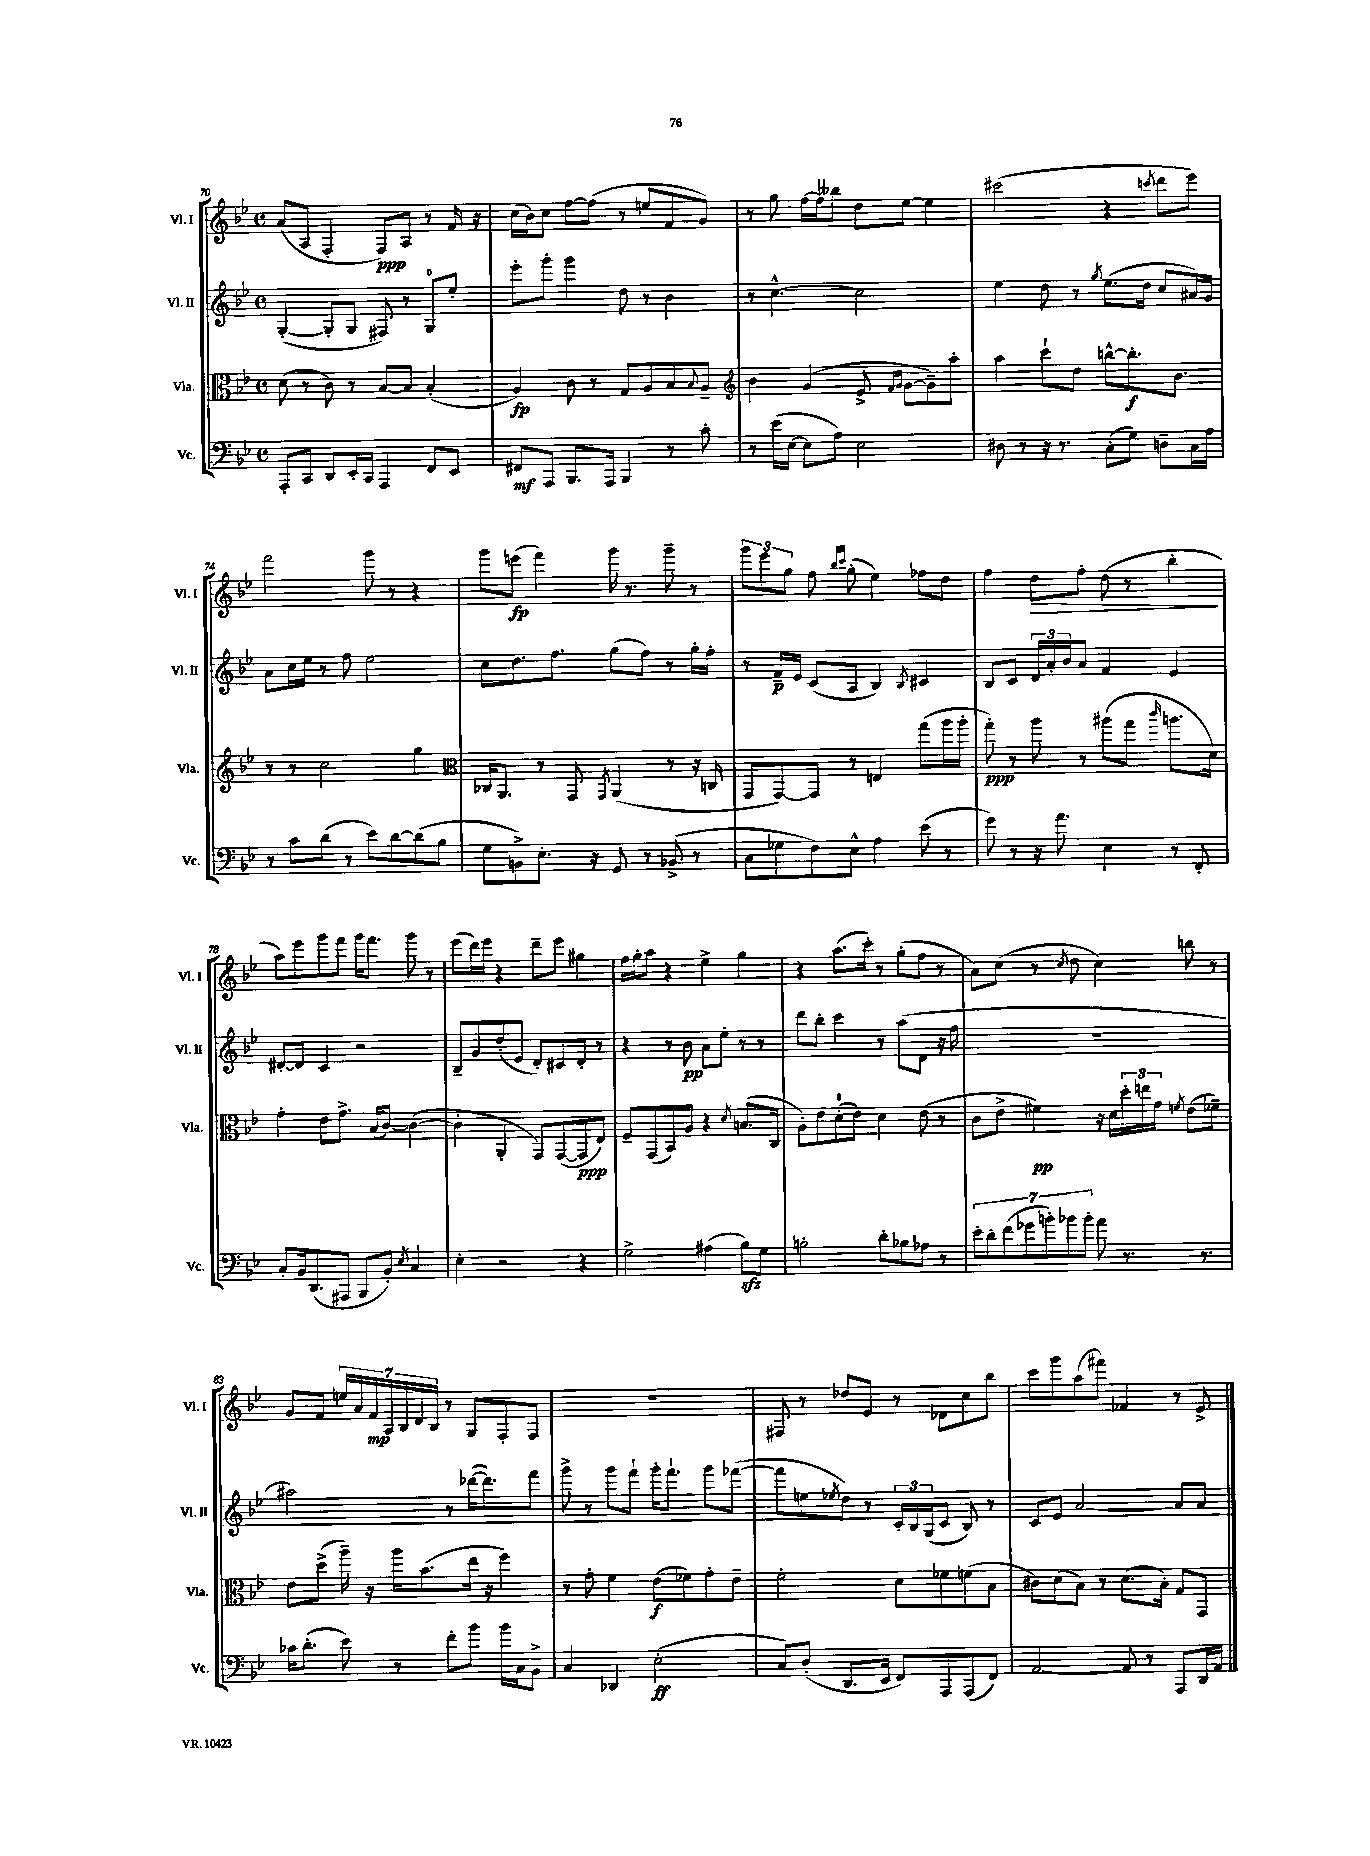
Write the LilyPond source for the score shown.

<<
\new StaffGroup <<
\new Staff = "s0" \with { instrumentName = "Vl. I" shortInstrumentName = "Vl. I" } {
    \clef treble \key bes \major \defaultTimeSignature \time 4/4
    a'8( a8 f4-. f8\ppp) a8 r8 f'16 r16 |
    c''16( bes'16) c''8 f''8~ f''8( r8 e''8 f'8 g'8) |
    r8 g''8 f''16~ f''16 beses''8 d''8 ees''8~ ees''4 |
    cis'''2( r4 \acciaccatura { c'''8 } d'''8 ees'''8) |
    f'''2 g'''8 r8 r4 |
    g'''8 e'''8\fp( f'''4) g'''16 r8. g'''8-- r8 |
    \tuplet 3/2 { g'''8 ees'''8 g''8 } f''8 \grace { bes''16 c'''16 } g''8-.( ees''4) fes''8 d''8 |
    f''4 d''8\> f''8-. d''8( r8 bes''4-.\! |
    a''8) ees'''8 g'''8 f'''8 g'''16 f'''8. g'''8 r8 |
    ees'''8( d'''16) ees'''16 r4 d'''8-- ees'''8 gis''4 |
    f''16 g''16-. a''8 r4 ees''4-> g''4 |
    r4 a''8.( c'''16-.) r8 g''8-.( f''8 r8 |
    a'8) c''8( r8 \acciaccatura { c''8 } d''8 c''4) b''8 r8 |
    g'8 f'8 \tuplet 7/4 { e''16 a'16 f'16\mp a16 bes16 d'16 bes16 } r8 g8 f8-. f8 |
    R1 |
    fis8 r8 des''8 ees'8 r8 des'8 c''8 bes''8 |
    c'''8 g'''8 a''8( fis'''8) fes'4 r8 ees'8-> \bar "|." |
}
\new Staff = "s1" \with { instrumentName = "Vl. II" shortInstrumentName = "Vl. II" } {
    \clef treble \key bes \major \defaultTimeSignature \time 4/4
    g4~-.( g8-. g8 fis8) r8 g8-0 ees''8-. |
    ees'''8-. g'''8-. g'''4 d''8 r8 bes'4 |
    r8 c''4.~-^ c''2 |
    ees''4 d''8 r8 \acciaccatura { g''8 } ees''8.( d''16 c''8 ais'16) g'16 |
    a'8 c''16 ees''16 r8 f''8 ees''2 |
    c''8 d''8. f''8. g''8( f''8) r8 g''16-. f''16-. |
    r8 f'16--\p ees'16 c'8( a8 bes4) \acciaccatura { bes8 } cis'4 |
    bes8 c'8 \tuplet 3/2 { d'16 a'16-. bes'16 } a'8 f'4 ees'4 |
    dis'8~-. dis'8 c'4 r2 |
    bes8-- g'8 d''8-.( ees'8 d'8-.) cis'8 d'8-. r8 |
    r4 r8 bes'8\pp a'8 ees''8-. r8 r8 |
    d'''8 bes''8-. c'''4 r8 a''8( d'8 r16 f''16 |
    R1 |
    ais''2) r8 des'''16~( des'''8.) f'''8 |
    g'''8-> r8 g'''8 f'''8-! g'''16-. f'''8.-! g'''8 fes'''8~( |
    fes'''8 e''8 \acciaccatura { ees''8 } d''8) r8 \tuplet 3/2 { c'16-. bes16 g16( } c'8 bes8) r8 |
    c'8 ees'8 a'2~ a'8 a'8 \bar "|." |
}
\new Staff = "s2" \with { instrumentName = "Vla." shortInstrumentName = "Vla." } {
    \clef alto \key bes \major \defaultTimeSignature \time 4/4
    d'8( r8 c'8) r8 bes8~ bes8 bes4-.( |
    a4\fp) c'8 r8 g8 a8 bes8 \appoggiatura { bes8 } a8-- |
    \clef treble bes'4 g'4( ees'8-> \grace { f'16 g'16 } g'8~ g'8--) a''8-. |
    a''4 c'''8-! d''8 b''8~-^ b''8.-.\f bes'8. |
    r8 r8 c''2 g''4 |
    \clef alto ces16 a,8. r8 g,8 \acciaccatura { g,8 } a,4( r8 r16 c16 |
    g,8 g,8~) g,8 r8 e4 g''8( a''16 a''16-. |
    g''8-.\ppp) r8 a''8 r8 ais''8( g''8 \grace { c'''16 } a''8. d'16) |
    g'4-. ees'8 g'8.-> bes16( c'8~) c'4~( |
    c'4-. a,4-. g,8) g,8~( g,8\ppp ees8) |
    f8-- g,8( bes,8) a8 r4 \acciaccatura { d'8 } b8.( c16 |
    a8-.) ees'8 d'8-0-.( ees'8) d'4 ees'8( r8 |
    c'8 ees'8-> fis'4\pp) r16 d'16 \tuplet 3/2 { d''16-. e''16 g'16 } \acciaccatura { f'8 } ees'8( fes'8--) |
    ees'8 d''8->( a''16--) r16 a''16 bes'8.( ees''16 r16 f''4) |
    r8 g'8-. f'4 ees'8\f( fes'8) g'8-. ees'8-- |
    f'2-. d'8 fes'8 f'8( bes8 |
    cis'8) d'8( bes8) r8 d'8.( bes16-.) g8 g,8 \bar "|." |
}
\new Staff = "s3" \with { instrumentName = "Vc." shortInstrumentName = "Vc." } {
    \clef bass \key bes \major \defaultTimeSignature \time 4/4
    a,,8-. c,8 d,8 ees,16-. c,16 a,,4 f,8 ees,8 |
    fis,8\mf a,,8 bes,,8. a,,16 bes,,4 r8 c'8-. |
    r8 ees'16( ees16~ ees8 a8) ees2 |
    dis8 r8 r16 r8. c8-.( g8) d8-- c16 a16 |
    r8 c'8 d'8( r8 ees'8) d'8~ d'8( bes8 |
    g8 b,8->) ees8.-. r16 g,8 r8 bes,8->( r8 |
    c8 ges8 f8) ees8-^ a4 ees'8( r8 |
    g'8) r8 r16 a'8. ees4 r8 f,8-. |
    c8-. bes,16 d,8.( ais,,8 bes,,8 bes,8-.) \acciaccatura { ees8 } c4 |
    ees4-. r2 r4 |
    g2-> ais4( bes8\sfz) g8 |
    b2-. d'8-. bes8 aes8 r8 |
    \tuplet 7/4 { ees'8-. d'8-. f'8( ges'8 b'8-.) bes'8 bes'8-. } a'8 r8. r8. |
    ces'16 d'8.-.( ees'8) r8 f'8-. bes'8 bes'16 c16 bes,8-> |
    c4 des,4 ees2-.\ff( |
    c8) d8-.( d,8. ees,16 f,8) a,,8 a,,8( f,8) |
    a,2~ a,8 r8 a,,8 d,16 a,16 \bar "|." |
}
>>
>>
\layout { \context { \Score currentBarNumber = #70 } }
